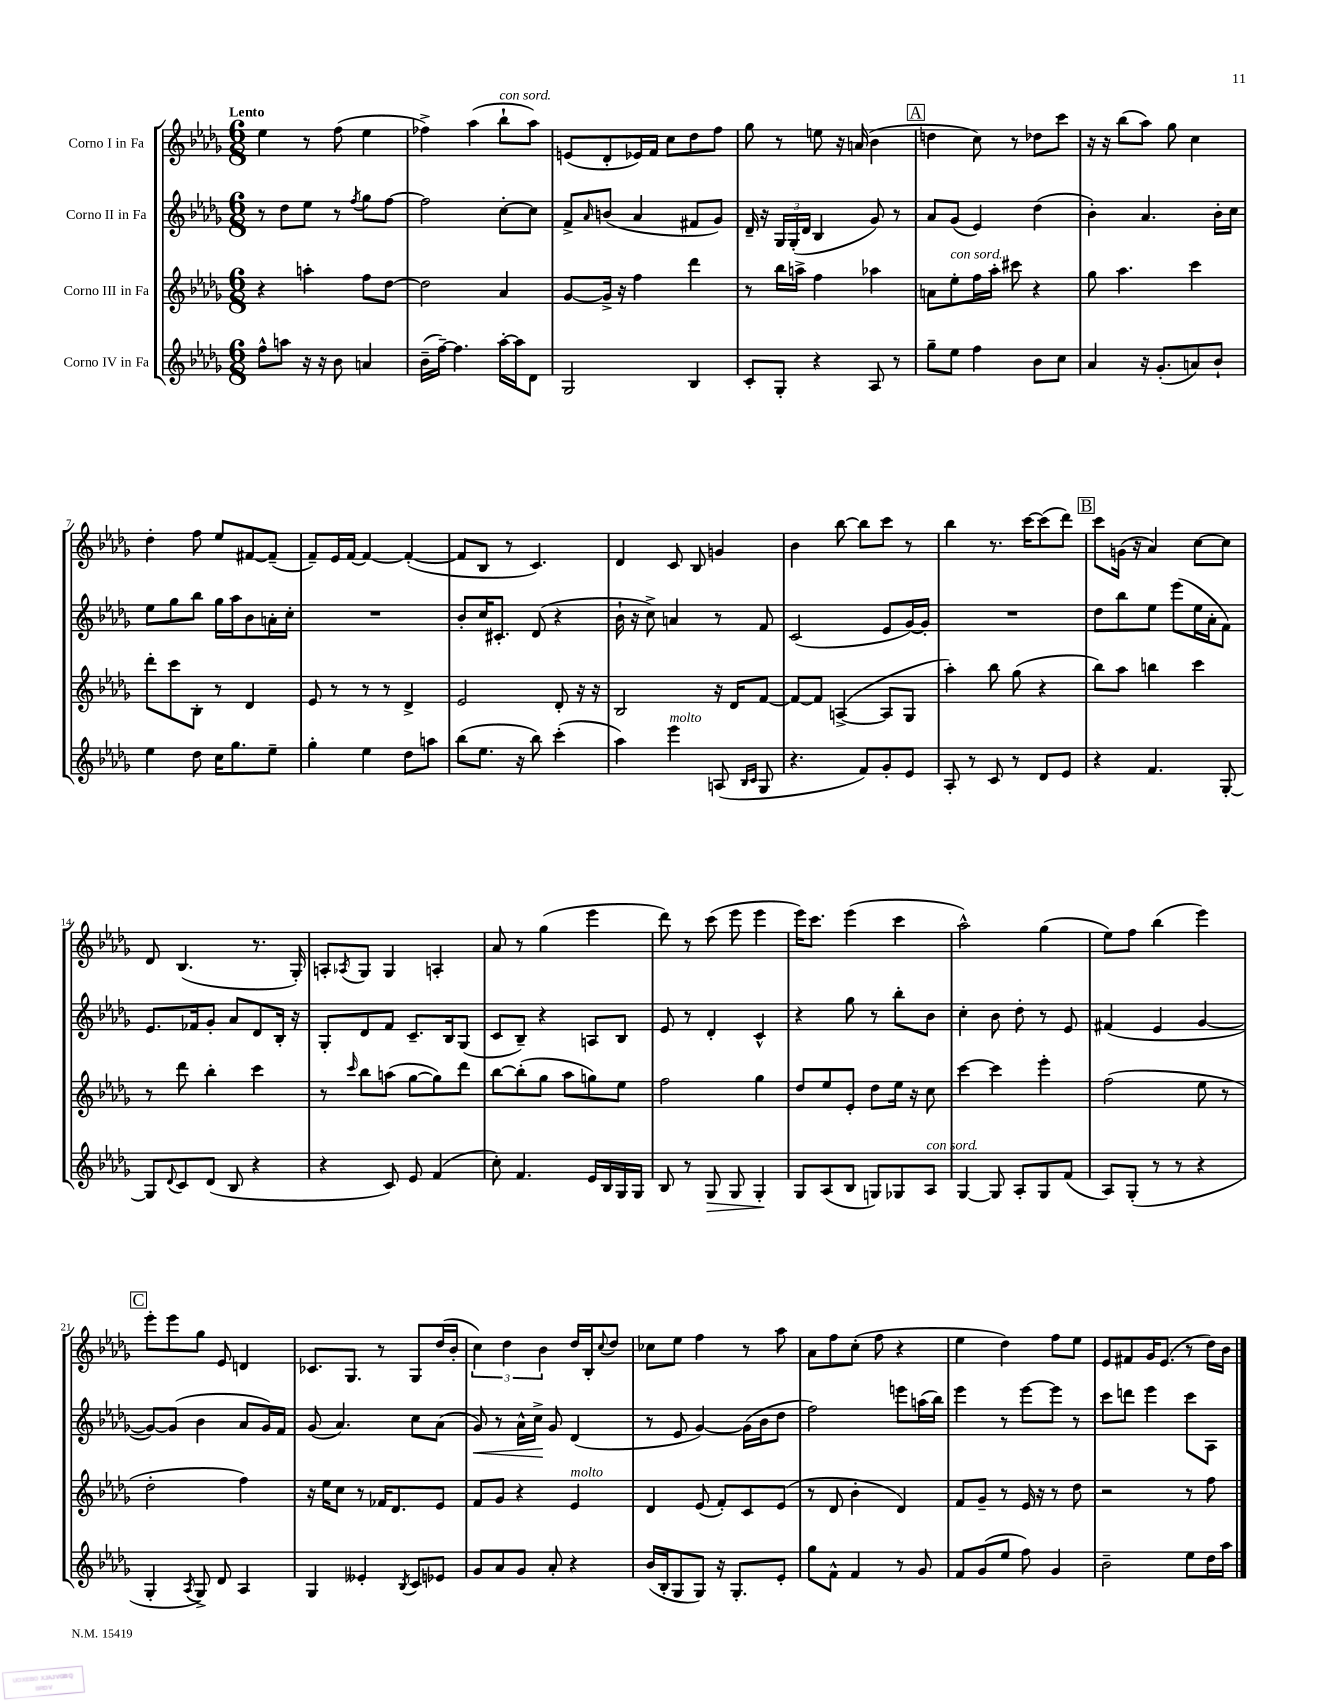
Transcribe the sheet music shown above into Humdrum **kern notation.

**kern	**kern	**kern	**kern
*staff4	*staff3	*staff2	*staff1
*clefG2	*clefG2	*clefG2	*clefG2
*k[b-e-a-d-g-]	*k[b-e-a-d-g-]	*k[b-e-a-d-g-]	*k[b-e-a-d-g-]
*M6/8	*M6/8	*M6/8	*M6/8
8ff^^	4r	8r	4ee-
8aa	.	8dd-	.
16r	4aa'	8ee-	8r
16r	.	.	.
8b-	.	8r	(8ff
.	.	8qff	.
4a	8ff	8gg-	4ee-
.	[8dd-	[8ff	.
=	=	=	=
(16b-~	2dd-]	2ff]	4ff-^)
[16ff~)	.	.	.
4.ff]	.	.	.
.	.	.	(4aa-
[16aa-'	4a-	[8cc'	8bb-`
16aa-]	.	.	.
8d-	.	8cc]	8aa-)
=	=	=	=
2G-	[8g-	8f^	(8e
.	.	16qqa-	.
.	16g-^]	(8b	8d-'
.	16r	.	.
.	4ff	4a-	16e-)
.	.	.	16f
.	.	.	8cc
4B-	4ddd-	8f#	8dd-
.	.	8g-)	8ff
=	=	=	=
8c'	8r	16d-~	8gg-
.	.	16r	.
8G-'	16bb-	24G-	8r
.	.	(24G-'	.
.	16aa^	.	.
.	.	24d-	.
4r	4ff	4B-	8ee
.	.	.	16r
.	.	.	(16a
8A-	4aa-	8g-)	4b-
8r	.	8r	.
=	=	=	=
8gg-~	8a	8a-	4dd
8ee-	8ee-'	(8g-	.
4ff	16ff	4e-)	8cc)
.	16aa-'	.	.
.	8ccc#	.	8r
8b-	4r	(4dd-	8dd-
8cc	.	.	8ccc
=	=	=	=
4a-	8gg-	4b-')	16r
.	.	.	16r
.	4.aa-	.	(8bb-
16r	.	4.a-	8aa-)
(8.g-'	.	.	.
.	.	.	8gg-
8a)	4ccc	.	4cc
8b-`	.	16b-'	.
.	.	16cc	.
=	=	=	=
4ee-	8ddd-'	8ee-	4dd-'
.	8ccc	8gg-	.
8dd-	8B-'	8bb-	8ff
16cc	8r	16gg-	8ee-
8.gg-	.	16aa-	.
.	4d-	8b-	[8f#
8ee-~	.	16a'	(8f#~]
.	.	16cc'	.
=	=	=	=
4gg-'	8e-	2.r	8f~)
.	8r	.	16e-
.	.	.	[16f
4ee-	8r	.	4f_
.	8r	.	.
8dd-	4d-^	.	(4f'_
8aa	.	.	.
=	=	=	=
(8bb-	2e-	8b-'	8f]
8.ee-	.	16cc	8B-
.	.	8.c#'	.
.	.	.	8r
16r	.	.	.
8bb-)	.	(8d-	4.c)
(4ccc'	8d-'	4r	.
.	16r	.	.
.	16r	.	.
=	=	=	=
4aa-)	2B-	16b-`	4d-
.	.	16r	.
.	.	8cc^)	.
4eee-	.	4a	8c
.	.	.	8B-
(8A	16r	8r	4g
.	16d-	.	.
16qqB-	.	.	.
16qqc	.	.	.
8G-	[8f	8f	.
=	=	=	=
4.r	8f_	(2c	4b-
.	8f]	.	.
.	([4A^	.	[8bb-
8f)	.	.	8bb-]
8g-'	8A]	8e-	8ccc
8e-	8G-	[16g-)	8r
.	.	16g-']	.
=	=	=	=
8A-'	4aa-')	2.r	4bb-
8r	.	.	.
8c	8bb-	.	8.r
8r	(8gg-	.	.
.	.	.	[16ccc
8d-	4r	.	(8ccc]
8e-	.	.	8ddd-)
=	=	=	=
4r	8bb-)	8dd-	8ccc
.	8aa-	8bb-	(16g
.	.	.	16r
4.f	4bb	8ee-	4a-)
.	.	(8eee-	.
.	4ccc	16ee-	[8cc
.	.	16a-'	.
[8G-'	.	8f)	8cc]
=	=	=	=
8G-]	8r	8.e-	8d-
8qqd-	.	.	.
8c	8ddd-	.	(4.B-
.	.	16f-	.
(8d-	4bb-'	8g-'	.
8B-	.	8a-	.
4r	4ccc	8d-	8.r
.	.	16B-'	.
.	.	16r	16G-')
=	=	=	=
4r	8r	8G-'	8A'
.	16qqccc	.	8qA-
.	8bb-	8d-	8G-
8c)	(8aa	8f	4G-
8e-	[8gg-	8.c~	.
(4f	8gg-])	.	4A'
.	.	16B-	.
.	8ddd-	(8G-	.
=	=	=	=
8cc')	[8bb-	8c	8a-
4.f	(8bb-']	8B-~)	8r
.	8gg-	4r	(4gg-
.	8aa-	.	.
16e-	8gg)	8A	4eee-
16B-	.	.	.
16G-	8ee-	8B-	.
16G-	.	.	.
=	=	=	=
8B-	2ff	8e-	8ddd-)
8r	.	8r	8r
8G-	.	4d-'	(8ccc
8G-	.	.	8eee-
4G-'	4gg-	4c^^	4eee-
=	=	=	=
8G-	8dd-	4r	16eee-)
.	.	.	8.ccc
(8A-	8ee-	.	.
8B-	8e-'	8gg-	(4eee-
8G)	8dd-	8r	.
8G-	16ee-	8bb-'	4ccc
.	16r	.	.
8A-	8cc	8b-	.
=	=	=	=
[4G-	[4ccc	4cc'	2aa-^^)
8G-]	4ccc]	8b-	.
8A-'	.	8dd-'	.
8G-	4eee-'	8r	(4gg-
(8f	.	8e-	.
=	=	=	=
8A-)	(2ff	(4f#	8ee-)
(8G-'	.	.	8ff
8r	.	4e-	(4bb-
8r	.	.	.
4r	8ee-	[4g-	4eee-)
.	8r	.	.
=	=	=	=
4G-'	2dd-'	8g-_)	8eee-'
.	.	(8g-]	8eee-
8qA-	.	.	.
8G-^)	.	4b-	8gg-
8d-	.	.	8e-
4A-	4ff)	8a-	4d
.	.	16g-)	.
.	.	16f	.
=	=	=	=
4G-	16r	(8g-	8.c-
.	16ee-	.	.
.	8cc	4.a-)	.
.	.	.	8.G-
4e--'	8r	.	.
.	16f-	.	8r
.	8.d-	.	.
8qB-	.	.	.
8c	.	8cc	8G-
8e-	8e-	(8a-	(16dd-
.	.	.	16b-'
=	=	=	=
8g-	8f	8g-)	6cc)
8a-	8g-	8r	.
.	.	.	6dd-
8g-	4r	16a-^^	.
.	.	16cc^	.
.	.	.	6b-
8a-'	.	8g-	.
4r	4e-	(4d-	16dd-
.	.	.	16B-'
.	.	.	8qqcc
.	.	.	8dd-
=	=	=	=
(16b-	4d-	8r	8cc-
16B-'	.	.	.
8G-	.	8e-	8ee-
8G-)	(8e-	[4g-)	4ff
16r	8f')	.	.
8.G-'	.	.	.
.	8c	(16g-]	8r
.	.	16b-	.
8e-'	(8e-	8dd-	8aa-
=	=	=	=
8gg-	8r	2ff)	8a-
8f^^	8d-	.	8ff
4f	4b-'	.	(8cc'
.	.	.	8ff
8r	4d-)	8eee	4r
8g-	.	(16aa	.
.	.	16bb-)	.
=	=	=	=
8f	8f	4eee-	4ee-
(8g-	8g-~	.	.
8ee-	8r	8r	4dd-)
8ff)	16e-	[8eee-	.
.	16r	.	.
4g-	8r	8eee-]	8ff
.	8dd-	8r	8ee-
=	=	=	=
2b-~	2r	8ccc	8e-
.	.	8ddd	8f#
.	.	4eee-	16g-
.	.	.	(8.e-
8ee-	8r	8ccc	8r
16dd-	8ff	8A-	16dd-)
16aa-	.	.	16b-
==	==	==	==
*-	*-	*-	*-
